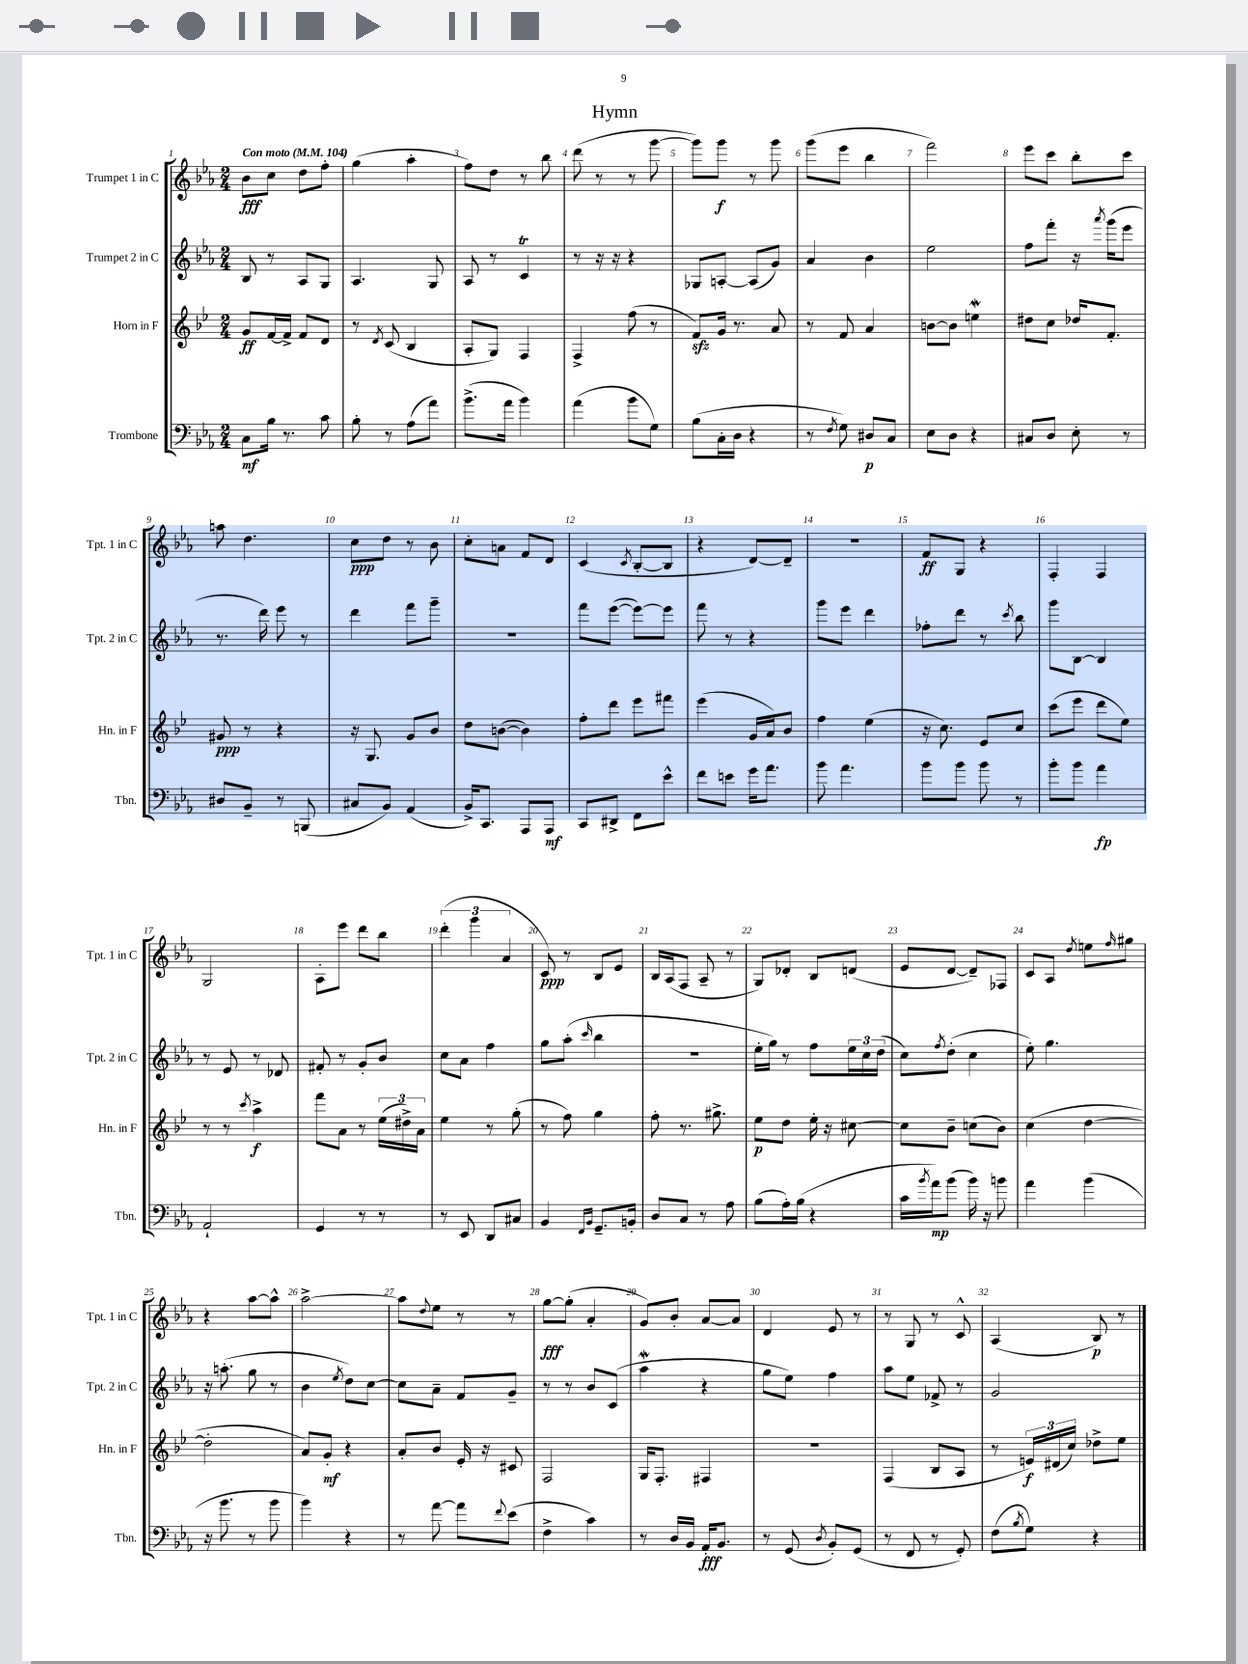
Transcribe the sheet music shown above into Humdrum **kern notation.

**kern	**dynam	**kern	**dynam	**kern	**kern	**dynam
*part4	*part4	*part3	*part3	*part2	*part1	*part1
*staff4	*staff4	*staff3	*staff3	*staff2	*staff1	*staff1
*I"Trombone	*	*I"Horn in F	*	*I"Trumpet 2 in C	*I"Trumpet 1 in C	*
*I'Tbn.	*	*I'Hn. in F	*	*I'Tpt. 2 in C	*I'Tpt. 1 in C	*
*clefF4	*	*clefG2	*	*clefG2	*clefG2	*
*k[b-e-a-]	*	*k[b-e-]	*	*k[b-e-a-]	*k[b-e-a-]	*
*M2/4	*	*M2/4	*	*M2/4	*M2/4	*
*MM104	*	*MM104	*	*MM104	*MM104	*
=1	=1	=1	=1	=1	=1	=1
!	!	!	!	!	!LO:TX:a:B:t=Con moto	!
8C\L	mf	8g/L	ff	8B-/	8b-\L	fff
16B-\Jk	.	[16f/L	.	8r	8cc\J	.
8.r	.	16f^/JJ]	.	.	.	.
.	.	8f/L	.	8A-/L	8dd\L	.
8c\	.	8d/J	.	8G/J	8ff'\J	.
=2	=2	=2	=2	=2	=2	=2
8B-'\	.	8r	.	4.A-/	(4gg\	.
.	.	8qd/	.	.	.	.
8r	.	(8c/	.	.	.	.
(8A-\L	.	4B-/	.	.	4aa-'\	.
8a-\J)	.	.	.	8G/	.	.
=3	=3	=3	=3	=3	=3	=3
(8.b-^\L	.	8A'/L	.	8A-/	8ff\L)	.
.	.	8G/J)	.	8r	8dd\J	.
16a-\Jk	.	.	.	.	.	.
4b-\)	.	4F/	.	4cT/	8r	.
.	.	.	.	.	8bb-\	.
=4	=4	=4	=4	=4	=4	=4
(4a-\	.	4F^/	.	8r	(8ddd\	.
.	.	.	.	16r	8r	.
.	.	.	.	16r	.	.
8b-\L	.	(8ff\	.	4r	8r	.
8G\J)	.	8r	.	.	[8ggg\	.
=5	=5	=5	=5	=5	=5	=5
(8B-\L	.	8fzz/L)	.	8G-X/L	8ggg\L])	.
16C'\L	.	16g/Jk	.	[8An'/J	8ggg\J	f
16D\JJ	.	8.r	.	.	.	.
4r	.	.	.	(8A/L]	8r	.
.	.	8a/	.	8g/J)	8ggg\	.
=6	=6	=6	=6	=6	=6	=6
8r	.	8r	.	4a-/	(8ggg\L	.
8qF/	.	.	.	.	.	.
8G\)	.	8f/	.	.	8eee-\J	.
8D#X/L	p	4a/	.	4b-\	4bb-\	.
8C/J	.	.	.	.	.	.
=7	=7	=7	=7	=7	=7	=7
8E-\L	.	[8bn\L	.	2ee-\	2fff\)	.
8D\J	.	8b\J]	.	.	.	.
4r	.	4eenW\	.	.	.	.
=8	=8	=8	=8	=8	=8	=8
8C#X/L	.	8dd#X\L	.	8ff\L	8eee-\L	.
8D/J	.	8cc\J	.	8fff'\J	8ccc\J	.
8E-'\	.	16dd-X/KL	.	16r	8bb-'\L	.
.	.	.	.	8qaaa-/	.	.
.	.	8.f'/J	.	(16ggg\KL	.	.
8r	.	.	.	8eee-\J	8ccc\J	.
!!LO:LB:g=z
=9	=9	=9	=9	=9	=9	=9
8D#X/L	.	8g#X/	ppp	8.r	8aan\	.
8BB-~/J	.	8r	.	.	4.dd\	.
.	.	.	.	16ddd\)	.	.
8r	.	4r	.	8eee-\	.	.
(8BBBn/	.	.	.	8r	.	.
=10	=10	=10	=10	=10	=10	=10
8C#X/L	.	16r	.	4ddd\	8cc\L	ppp
.	.	8.G/	.	.	.	.
8BB-/J)	.	.	.	.	8dd\J	.
(4AA-/	.	8g/L	.	8fff\L	8r	.
.	.	8b-/J	.	8ggg~\J	8b-\	.
=11	=11	=11	=11	=11	=11	=11
16BB-^/KL)	.	8dd\L	.	2r	8cc'\L	.
8.CC/J	.	.	.	.	.	.
.	.	([8bn\J	.	.	8an\J	.
8AAA-/L	.	4b\])	.	.	8f/L	.
8AAA-/J	mf	.	.	.	8d/J	.
=12	=12	=12	=12	=12	=12	=12
8CC/L	.	8ff'\L	.	8fff\L	(4c/	.
8DD#X^/J	.	8ddd\J	.	([8eee-\J	.	.
.	.	.	.	.	8qc/	.
8FF\L	.	8eee-\L	.	8eee-\L_)	[8B-'/L	.
8e-^^\J	.	8fff#X\J	.	8eee-\J]	8B-/J]	.
=13	=13	=13	=13	=13	=13	=13
8f\L	.	(4eee-\	.	8fff\	4r	.
8en\J	.	.	.	8r	.	.
16g\KL	.	16g/LL	.	4r	[8d/L)	.
8.a-\J	.	16a/J)	.	.	.	.
.	.	8b-/J	.	.	8d~/J]	.
=14	=14	=14	=14	=14	=14	=14
8b-\	.	4ff\	.	8ggg\L	2r	.
4.a-\	.	.	.	8eee-\J	.	.
.	.	(4ee-\	.	4ddd\	.	.
=15	=15	=15	=15	=15	=15	=15
8b-\L	.	16r	.	8ff-X'\L	8f/L	ff
.	.	8.cc\)	.	.	.	.
8b-\J	.	.	.	8ddd\J	8G/J	.
8b-\	.	8e-/L	.	8r	4r	.
.	.	.	.	8qccc/	.	.
8r	.	8cc/J	.	8bb-\	.	.
=16	=16	=16	=16	=16	=16	=16
8b-'\L	.	(8ccc\L	.	8ggg\L	4F'/	.
8b-\J	.	8eee-\J	.	[8B-\J	.	.
4a-\	fp	8ddd\L	.	4B-/]	4F/	.
.	.	8ee-\J)	.	.	.	.
!!LO:LB:g=z
=17	=17	=17	=17	=17	=17	=17
2AA-`/	.	8r	.	8r	2G/	.
.	.	8r	.	8e-/	.	.
.	.	8qccc/	.	.	.	.
.	.	4aa^\	f	8r	.	.
.	.	.	.	8d-X/	.	.
=18	=18	=18	=18	=18	=18	=18
4GG/	.	8fff\L	.	8f#X'/	8A-'\L	.
.	.	8a\J	.	8r	8eee-\J	.
8r	.	8r	.	8g'/L	8ddd\L	.
8r	.	(24ee-\LL	.	8b-/J	8bb-\J	.
.	.	24dd#X^\)	.	.	.	.
.	.	24a\JJ	.	.	.	.
=19	=19	=19	=19	=19	=19	=19
8r	.	4ee-\	.	8cc\L	(6ddd'\	.
8EE-/	.	.	.	8a-\J	.	.
.	.	.	.	.	6ggg\	.
8DD/L	.	8r	.	4ff\	.	.
.	.	.	.	.	6a-/	.
8C#X/J	.	(8gg'\	.	.	.	.
=20	=20	=20	=20	=20	=20	=20
4BB-/	.	8r	.	8gg\L	8c/)	ppp
.	.	8ff\)	.	(8aa-'\J	8r	.
16qqFF/LL	.	.	.	.	.	.
16qqBB-/JJ	.	.	.	16qqccc/	.	.
8.GG~/L	.	4gg\	.	4bb-\	8B-/L	.
.	.	.	.	.	8e-/J	.
16BBn'/Jk	.	.	.	.	.	.
=21	=21	=21	=21	=21	=21	=21
8D/L	.	8ff'\	.	2r	16B-/LL	.
.	.	.	.	.	(16A-/J	.
8C/J	.	8.r	.	.	8F/J	.
8r	.	.	.	.	8A-~/	.
.	.	8.gg#X^\	.	.	.	.
8A-\	.	.	.	.	8r	.
=22	=22	=22	=22	=22	=22	=22
(8B-\L	.	8ee-\L	p	16ee-'\LL	8G/L)	.
.	.	.	.	16gg\JJ)	.	.
16A-'\L)	.	8dd\J	.	8r	8d-X'/J	.
(16B-\JJ	.	.	.	.	.	.
4r	.	16ee-'\	.	8ff\L	8B-/L	.
.	.	16r	.	.	.	.
.	.	[8cc#X\	.	24ee-\L	(8dn/J	.
.	.	.	.	24cc\	.	.
.	.	.	.	(24dd\JJ	.	.
=23	=23	=23	=23	=23	=23	=23
16c\LL	.	8cc#\L]	.	8cc\L)	8e-/L	.
8qb-/	.	.	.	.	.	.
16a-\J)	mp	.	.	.	.	.
.	.	.	.	8qff/	.	.
(8b-\J	.	8b-~\J	.	(8dd'\J	[8d/J	.
16b-\)	.	(8ccn\L	.	4cc\	8d~/L])	.
16r	.	.	.	.	.	.
8bn\	.	8b-\J)	.	.	8F-X/J	.
=24	=24	=24	=24	=24	=24	=24
4a-\	.	(4cc\	.	8ee-'\)	8c/L	.
.	.	.	.	4.gg\	8A-/J	.
.	.	.	.	.	8qdd/	.
(4b-\	.	[4dd\	.	.	8een\L	.
.	.	.	.	.	16qqff/	.
.	.	.	.	.	8gg#X\J	.
!!LO:LB:g=z
=25	=25	=25	=25	=25	=25	=25
16r	.	2dd'\]	.	16r	4r	.
8.b-\	.	.	.	(8.aan'\	.	.
8r	.	.	.	8gg\	[8aa-\L	.
8b-\	.	.	.	8r	8aa-^^\J]	.
=26	=26	=26	=26	=26	=26	=26
4b-\)	.	8a/L)	.	4b-\	[2aa-^\	.
.	.	8g'/J	mf	.	.	.
.	.	.	.	8qee-/	.	.
4r	.	4r	.	8dd\L)	.	.
.	.	.	.	[8cc\J	.	.
=27	=27	=27	=27	=27	=27	=27
8r	.	8a'/L	.	8cc\L]	8aa-\L]	.
.	.	.	.	.	8qqdd/	.
[8a-\	.	8b-/J	.	8a-~\J	8ee-\J	.
8a-\L]	.	16e-'/	.	8f/L	8r	.
.	.	16r	.	.	.	.
8qqf/	.	.	.	.	.	.
(8e-\J	.	8c#X/	.	8g~/J	8r	.
=28	=28	=28	=28	=28	=28	=28
4F^\	.	2F/	.	8r	[8gg\L	fff
.	.	.	.	8r	(8gg'\J]	.
4c\)	.	.	.	8b-/L	4a-'/	.
.	.	.	.	(8c/J	.	.
=29	=29	=29	=29	=29	=29	=29
8r	.	16G/KL	.	4aa-w\	8g/L)	.
.	.	8.F'/J	.	.	.	.
16D/LL	.	.	.	.	8b-'/J	.
16BB-/JJ	.	.	.	.	.	.
16AA-'/KL	fff	4F#X/	.	4r	[8a-/L	.
8.BB-/J	.	.	.	.	.	.
.	.	.	.	.	8a-/J]	.
=30	=30	=30	=30	=30	=30	=30
8r	.	2r	.	8gg\L	4d/	.
(8GG/	.	.	.	8ee-\J)	.	.
8qD/	.	.	.	.	.	.
8BB-'/L)	.	.	.	4ff\	8e-/	.
(8GG/J	.	.	.	.	8r	.
=31	=31	=31	=31	=31	=31	=31
8r	.	(4F/	.	8aa-\L	8r	.
8FF/	.	.	.	8ee-\J	8G/	.
8r	.	8B-/L	.	8f-X^/	8r	.
8GG'/)	.	8A/J	.	8r	8c^^/	.
=32	=32	=32	=32	=32	=32	=32
(8F\L	.	8r	.	2g/	(4A-/	.
8qB-/	.	.	.	.	.	.
8G\J)	.	24en/LL)	f	.	.	.
.	.	(24d#X/	.	.	.	.
.	.	24cc/JJ)	.	.	.	.
4r	.	8dd-X^\L	.	.	8B-/)	p
.	.	8ee-\J	.	.	8r	.
==	==	==	==	==	==	==
*-	*-	*-	*-	*-	*-	*-
